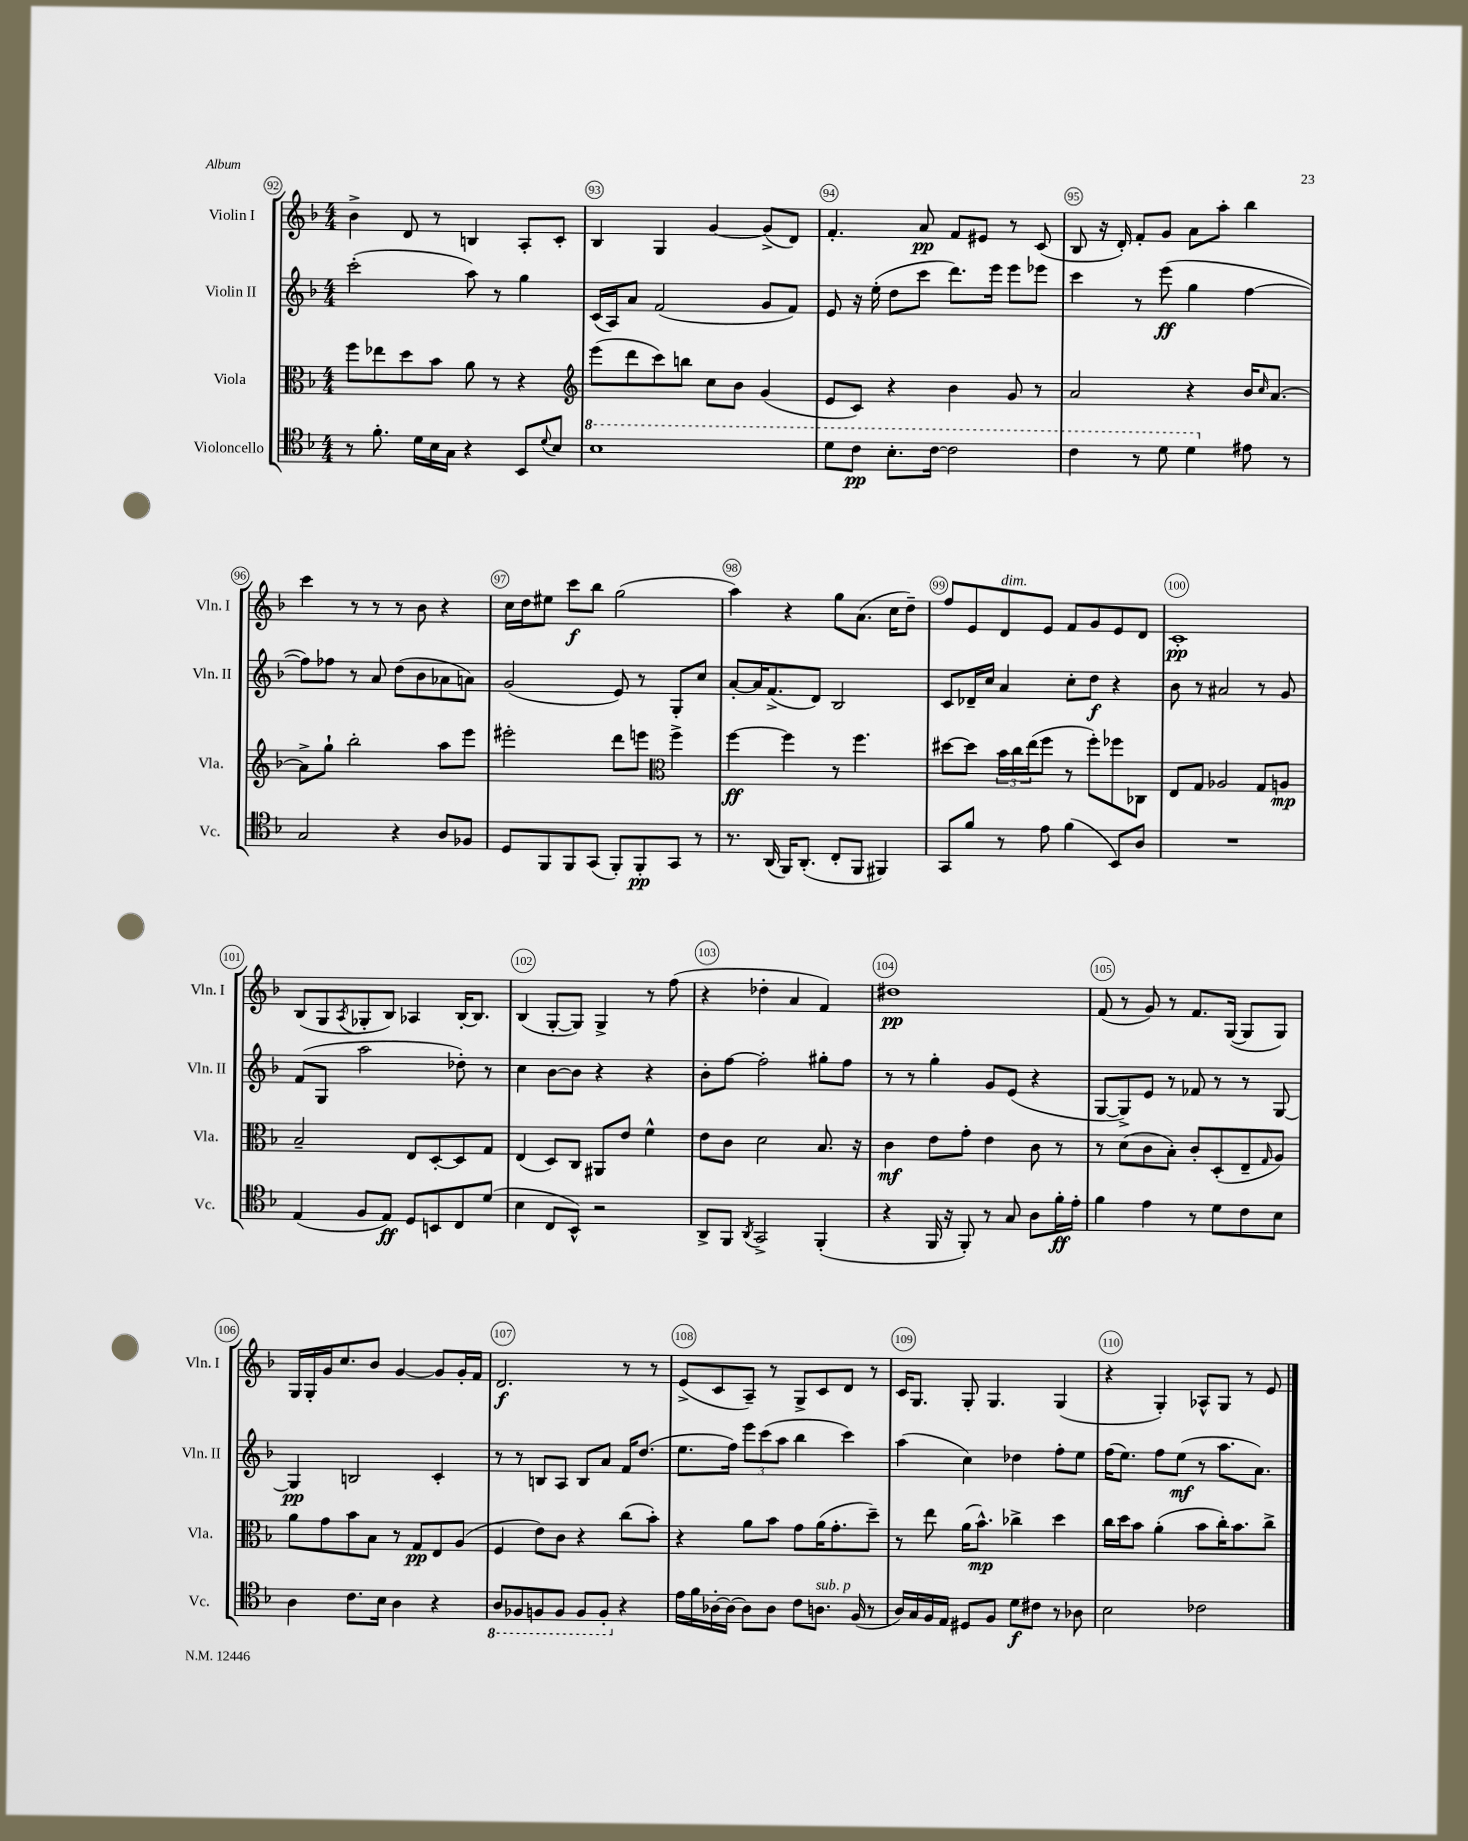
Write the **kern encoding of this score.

**kern	**dynam	**kern	**dynam	**kern	**dynam	**kern	**dynam
*part4	*part4	*part3	*part3	*part2	*part2	*part1	*part1
*staff4	*staff4	*staff3	*staff3	*staff2	*staff2	*staff1	*staff1
*I"Violoncello	*	*I"Viola	*	*I"Violin II	*	*I"Violin I	*
*I'Vc.	*	*I'Vla.	*	*I'Vln. II	*	*I'Vln. I	*
*clefC4	*	*clefC3	*	*clefG2	*	*clefG2	*
*k[b-]	*	*k[b-]	*	*k[b-]	*	*k[b-]	*
*M4/4	*	*M4/4	*	*M4/4	*	*M4/4	*
=92	=92	=92	=92	=92	=92	=92	=92
8r	.	8ff\L	.	(2ccc'\	.	4b-^\	.
8.f'\	.	8ee-X\	.	.	.	.	.
.	.	8dd\	.	.	.	8d/	.
16d\LL	.	.	.	.	.	.	.
16B-\	.	8b-\J	.	.	.	8r	.
16G\JJ	.	.	.	.	.	.	.
4r	.	8a\	.	8aa\)	.	4Bn/	.
.	.	8r	.	8r	.	.	.
8BB-/L	.	4r	.	4gg\	.	8A'/L	.
8qqd/	.	.	.	.	.	.	.
8B-/J	.	.	.	.	.	8c'/J	.
=93	=93	=93	=93	=93	=93	=93	=93
*	*	*clefG2	*	*	*	*	*
*8va	*	*	*	*	*	*	*
1b-	.	(8eee\L	.	(16c/LL	.	4B-/	.
.	.	.	.	16A/J)	.	.	.
.	.	8ddd\	.	8a/J	.	.	.
.	.	8ccc\)	.	(2f/	.	4G/	.
.	.	8bbn\J	.	.	.	.	.
.	.	8cc\L	.	.	.	[4g/	.
.	.	8b-\J	.	.	.	.	.
.	.	(4g/	.	8g/L	.	(8g^/L]	.
.	.	.	.	8f/J)	.	8d/J)	.
=94	=94	=94	=94	=94	=94	=94	=94
8dd\L	.	8e/L	.	8e/	.	4.f'/	.
8cc\J	pp	8c/J)	.	16r	.	.	.
.	.	.	.	(16ee'\	.	.	.
8.b-'\L	.	4r	.	8dd\L	.	.	.
.	.	.	.	8ccc\J	.	8a/	pp
[16cc\Jk	.	.	.	.	.	.	.
2cc\]	.	4b-\	.	8.ddd\L)	.	8f/L	.
.	.	.	.	.	.	8e#X/J	.
.	.	.	.	16eee\Jk	.	.	.
.	.	8g/	.	8eee\L	.	8r	.
.	.	8r	.	8eee-X\J	.	(8c/	.
=95	=95	=95	=95	=95	=95	=95	=95
4cc\	.	2a/	.	4ccc\	.	8B-/	.
.	.	.	.	.	.	16r	.
.	.	.	.	.	.	16d'/)	.
8r	.	.	.	8r	.	8f'/L	.
8dd\	.	.	.	(8eee\	ff	8g/J	.
4dd\	.	4r	.	4gg\	.	8a\L	.
.	.	.	.	.	.	8aa'\J	.
*X8va	*	*	*	*	*	*	*
8e#X\	.	16b-/KL	.	[4ff\	.	4bb-\	.
.	.	16qqcc/	.	.	.	.	.
.	.	[8.a/J	.	.	.	.	.
8r	.	.	.	.	.	.	.
!!LO:LB:g=z
=96	=96	=96	=96	=96	=96	=96	=96
2G/	.	8a^\L]	.	8ff\L])	.	4ccc\	.
.	.	8gg`\J	.	8ff-X\J	.	.	.
.	.	2bb-'\	.	8r	.	8r	.
.	.	.	.	8a/	.	8r	.
4r	.	.	.	(8dd\L	.	8r	.
.	.	.	.	8b-\	.	8b-\	.
8A/L	.	8aa\L	.	8a-X\	.	4r	.
8F-X/J	.	8eee\J	.	8an\J)	.	.	.
=97	=97	=97	=97	=97	=97	=97	=97
8D/L	.	2eee#X'\	.	(2g/	.	16cc\LL	.
.	.	.	.	.	.	16dd\J	.
8FF/	.	.	.	.	.	8ee#X\J	.
8FF/	.	.	.	.	.	8ccc\L	f
(8GG/J	.	.	.	.	.	8bb-\J	.
8FF'/L)	.	8ddd\L	.	8e/)	.	(2gg\	.
8FF'/	pp	8eeen\J	.	8r	.	.	.
*	*	*clefC3	*	*	*	*	*
8GG/J	.	4ff^\	.	8G'/L	.	.	.
8r	.	.	.	8cc/J	.	.	.
=98	=98	=98	=98	=98	=98	=98	=98
8.r	.	[4ff\	ff	[8a'/L	.	4aa\)	.
.	.	.	.	16a/K]	.	.	.
(16AA/	.	.	.	(8.f^/	.	.	.
16FF/KL)	.	4ff\]	.	.	.	4r	.
(8.AA'/J	.	.	.	.	.	.	.
.	.	.	.	8d/J)	.	.	.
8C'/L	.	8r	.	2B-/	.	8gg\L	.
8FF/J	.	4.ff\	.	.	.	(8.a\J	.
4FF#X/)	.	.	.	.	.	.	.
.	.	.	.	.	.	16cc\KL	.
.	.	.	.	.	.	8dd~\J)	.
=99	=99	=99	=99	=99	=99	=99	=99
8GG/L	.	[8dd#X\L	.	8c/L	.	8ff/L	.
8f/J	.	8dd#\J]	.	16d-X~/L	.	8e/	.
.	.	.	.	16cc/JJ	.	.	.
!	!	!	!	!	!	!LO:TX:a:i:t=dim.	!
8r	.	24b-\LL	.	4a/	.	8d/	.
.	.	24cc\	.	.	.	.	.
.	.	(24ee\J	.	.	.	.	.
8e\	.	8ff\J	.	.	.	8e/J	.
(4f\	.	8r	.	8cc'\L	.	8f/L	.
.	.	8ff'\L)	.	8dd\J	f	8g/	.
8BB-/L)	.	8ff-X\	.	4r	.	8e/	.
8A/J	.	8C-X\J	.	.	.	8d/J	.
=100	=100	=100	=100	=100	=100	=100	=100
1r	.	8E/L	.	8b-\	.	1c'	pp
.	.	8G/J	.	8r	.	.	.
.	.	2A-X/	.	2a#X/	.	.	.
.	.	8G/L	.	8r	.	.	.
.	.	8An/J	mp	8g/	.	.	.
!!LO:LB:g=z
=101	=101	=101	=101	=101	=101	=101	=101
(4E/	.	2B-~/	.	(8f/L	.	(8B-/L	.
.	.	.	.	8G/J	.	8G/	.
.	.	.	.	.	.	8qA/	.
8F/L	.	.	.	2aa\	.	8G-X'/	.
8E/J)	ff	.	.	.	.	8B-/J)	.
8D/L	.	8E/L	.	.	.	4A-X/	.
8BBn/	.	[8D'/	.	.	.	.	.
8C/	.	8D/]	.	8dd-X'\)	.	[16B-'/KL	.
.	.	.	.	.	.	8.B-/J]	.
(8d/J	.	8G/J	.	8r	.	.	.
=102	=102	=102	=102	=102	=102	=102	=102
4B-\	.	(4E/	.	4cc\	.	(4B-/	.
8C/L	.	8D/L)	.	[8b-\L	.	[8G'/L	.
8BB-^^/J)	.	8C/J	.	8b-\J]	.	8G/J])	.
2r	.	8AA#X/L	.	4r	.	4G^/	.
.	.	8e/J	.	.	.	.	.
.	.	4f^^\	.	4r	.	8r	.
.	.	.	.	.	.	(8ff\	.
=103	=103	=103	=103	=103	=103	=103	=103
8AA^/L	.	8e\L	.	8b-'\L	.	4r	.
8FF/J	.	8c\J	.	[8ff\J	.	.	.
8qAA/	.	.	.	.	.	.	.
2GG^/	.	2d\	.	2ff'\]	.	4dd-X'\	.
.	.	.	.	.	.	4a/	.
(4FF'/	.	8.B-/	.	8gg#X'\L	.	4f/)	.
.	.	.	.	8ff\J	.	.	.
.	.	16r	.	.	.	.	.
=104	=104	=104	=104	=104	=104	=104	=104
4r	.	4c\	mf	8r	.	1dd#X	pp
.	.	.	.	8r	.	.	.
16FF/	.	8e\L	.	4gg'\	.	.	.
16r	.	.	.	.	.	.	.
8FF'/)	.	8g'\J	.	.	.	.	.
8r	.	4e\	.	8g/L	.	.	.
8G/	.	.	.	(8e/J	.	.	.
8A\L	.	8c\	.	4r	.	.	.
16f'\L	ff	8r	.	.	.	.	.
16e'\JJ	.	.	.	.	.	.	.
=105	=105	=105	=105	=105	=105	=105	=105
4f\	.	8r	.	[8G/L	.	(8f/	.
.	.	(8d\L	.	8G^/])	.	8r	.
4e\	.	8c\	.	8e/J	.	8g/)	.
.	.	8B-'\J)	.	8r	.	8r	.
8r	.	8c'/L	.	8f-X/	.	8.f/L	.
8d\L	.	(8D'/	.	8r	.	.	.
.	.	.	.	.	.	([16G/Jk	.
8c\	.	8E~/	.	8r	.	8G/L]	.
.	.	16qqG/	.	.	.	.	.
8B-\J	.	8A/J)	.	[8G/	.	8G/J)	.
!!LO:LB:g=z
=106	=106	=106	=106	=106	=106	=106	=106
4A\	.	8a\L	.	4G/]	pp	16G/LL	.
.	.	.	.	.	.	16G'/	.
.	.	8g\	.	.	.	16g/J	.
.	.	.	.	.	.	8.cc/	.
8.c\L	.	8b-\	.	2Bn/	.	.	.
.	.	8B-\J	.	.	.	8b-/J	.
16B-\Jk	.	.	.	.	.	.	.
4A\	.	8r	.	.	.	[4g/	.
.	.	8G/L	pp	.	.	.	.
4r	.	8E/	.	4c'/	.	8g/L]	.
.	.	(8A/J	.	.	.	16g'/L	.
.	.	.	.	.	.	16f/JJ	.
=107	=107	=107	=107	=107	=107	=107	=107
*8ba	*	*	*	*	*	*	*
8AA/L	.	4F/	.	8r	.	2.d/	f
8FF-X/	.	.	.	8r	.	.	.
8FFn/	.	8e\L)	.	8Bn/L	.	.	.
8FF/J	.	8c\J	.	8A/J	.	.	.
8FF/L	.	4r	.	8B/L	.	.	.
8FF'/J	.	.	.	8a/J	.	.	.
*X8ba	*	*	*	*	*	*	*
4r	.	(8cc\L	.	16f/KL	.	8r	.
.	.	.	.	(8.dd/J	.	.	.
.	.	8b-'\J)	.	.	.	8r	.
=108	=108	=108	=108	=108	=108	=108	=108
16e\LL	.	4r	.	8.ee\L	.	(8e^/L	.
16f\	.	.	.	.	.	.	.
[16A-X'\	.	.	.	.	.	8c/	.
16A-\JJ_	.	.	.	16ff\Jk)	.	.	.
8A-\L]	.	8a\L	.	12eee\L	.	8A~/J)	.
.	.	.	.	(12ccc\	.	.	.
8A-\J	.	8b-\J	.	.	.	8r	.
.	.	.	.	12aa\J	.	.	.
8c\L	.	8g\L	.	4bb-\	.	8G^/L	.
!LO:TX:a:i:t=sub. p	!	!	!	!	!	!	!
8.An\J	.	(16a\K	.	.	.	8c/	.
.	.	8.g'\	.	.	.	.	.
.	.	.	.	4ccc\)	.	8d/J	.
(16F/	.	.	.	.	.	.	.
8r	.	8dd~\J)	.	.	.	8r	.
=109	=109	=109	=109	=109	=109	=109	=109
16A/LL)	.	8r	.	(4aa\	.	16c/KL	.
16G/	.	.	.	.	.	8.G/J	.
16F/	.	8ee\	.	.	.	.	.
16E/JJ	.	.	.	.	.	.	.
8D#X/L	.	(16a\KL	.	4cc\)	.	8G'/	.
.	.	8.b-^^\J)	mp	.	.	.	.
8F/J	.	.	.	.	.	4.G/	.
8d\L	f	4cc-X^\	.	4dd-X\	.	.	.
8c#X\J	.	.	.	.	.	.	.
8r	.	4dd\	.	8ff'\L	.	(4G/	.
8A-X\	.	.	.	8ee\J	.	.	.
=110	=110	=110	=110	=110	=110	=110	=110
2B-\	.	16cc\LL	.	(16ff\KL	.	4r	.
.	.	16dd\J	.	8.ee\J)	.	.	.
.	.	8b-\J	.	.	.	.	.
.	.	(4a'\	.	8ff\L	.	4G'/)	.
.	.	.	.	(8ee\J	mf	.	.
2c-X\	.	8b-\L	.	8r	.	8A-X^^/L	.
.	.	16cc'\K)	.	8.aa\L	.	8G/J	.
.	.	8.b-\	.	.	.	.	.
.	.	.	.	.	.	8r	.
.	.	.	.	8.a\J)	.	.	.
.	.	8cc^\J	.	.	.	8e/	.
==	==	==	==	==	==	==	==
*-	*-	*-	*-	*-	*-	*-	*-
